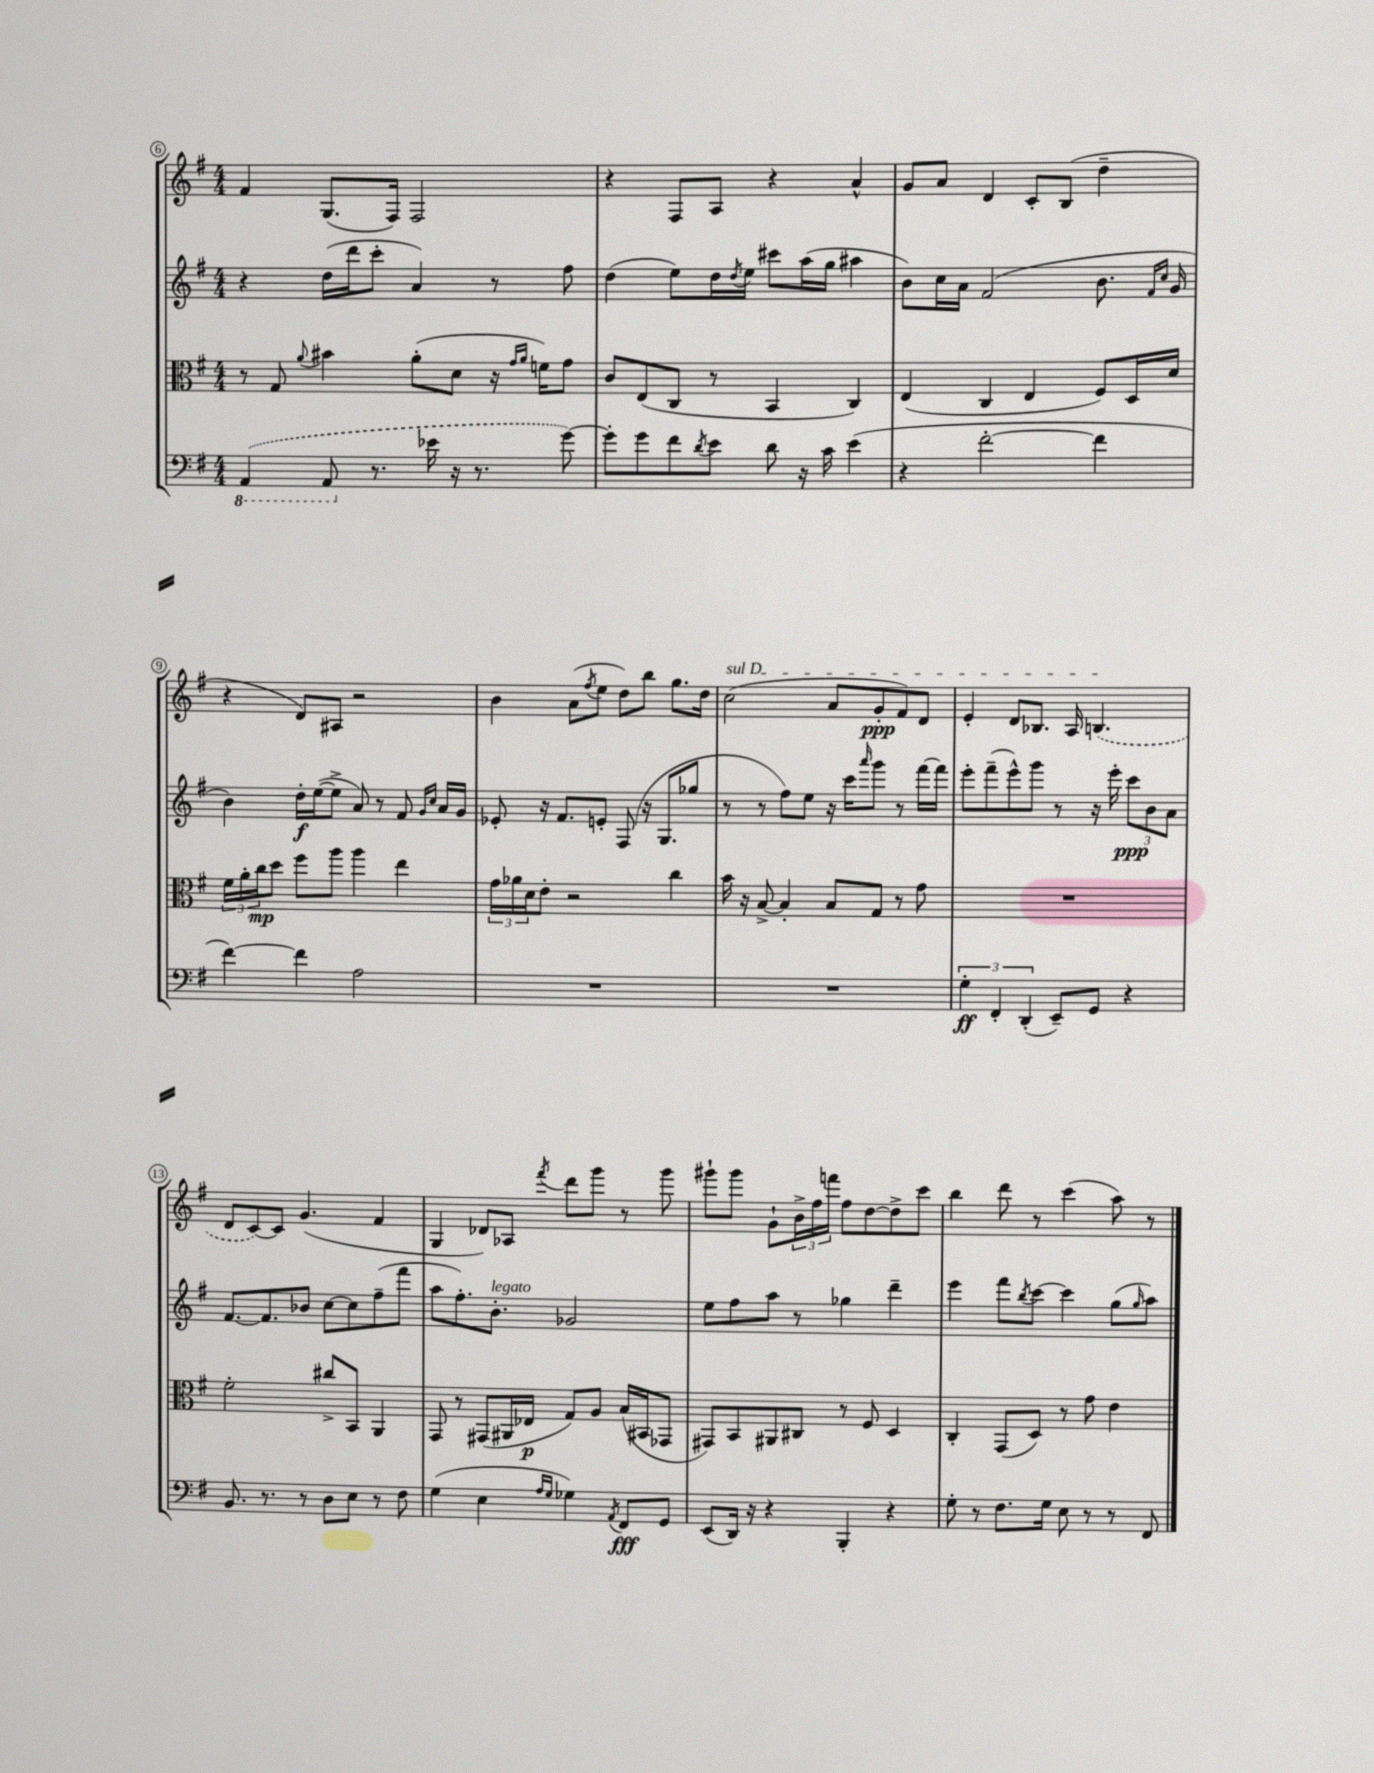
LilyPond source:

<<
\new StaffGroup <<
\new Staff = "s0" {
    \clef treble \key g \major \numericTimeSignature \time 4/4
    fis'4 g8.( fis16) fis2 |
    r4 fis8 a8 r4 a'4-^ |
    g'8 a'8 d'4 c'8-. b8( d''4-- |
    r4 d'8) ais8 r2 |
    b'4 a'8( \acciaccatura { fis''8 } e''8 d''8) b''8 g''8. d''16 |
    \once \override TextSpanner.bound-details.left.text = \markup { \italic "sul D" } c''2\startTextSpan( a'8 g'8-.\ppp fis'8) d'8 |
    e'4-. d'8 bes8. a16 \once \slurDashed b4.\stopTextSpan( |
    d'8 c'8~) c'8 g'4.( fis'4 |
    g4 des'8) aes8 \acciaccatura { fis'''8 } d'''8 g'''8 r8 g'''8 |
    gis'''8-! gis'''8 g'8-! \tuplet 3/2 { b'16-> fis''16 f'''16 } fis''8 d''8~ d''8-> c'''8 |
    b''4 d'''8 r8 c'''4( a''8) r8 \bar "|." |
}
\new Staff = "s1" {
    \clef treble \key g \major \numericTimeSignature \time 4/4
    r4 d''16( d'''16 c'''8-. a'4) r8 fis''8 |
    d''4( e''8) d''16 \acciaccatura { d''8 } e''16 cis'''8 a''16( g''16 ais''4 |
    b'8) c''16 a'16 fis'2( b'8. \grace { fis'16 c''16 } g'16 |
    b'4) d''16-.\f e''16~( e''8-> a'8) r8 fis'8 \grace { g'16 c''16 } a'16 g'16 |
    ees'8-. r16 fis'8. e'8-. fis8( r16 g8. ges''8 |
    r8 r8 fis''8) e''8 r16 c'''16 \grace { a'''16 } g'''8 r8 fis'''16~ fis'''16 |
    e'''8-. fis'''8--( e'''8-^) g'''8 r8 r16 e'''16-. \tuplet 3/2 { c'''8\ppp b'8 a'8 } |
    fis'8.~ fis'8. bes'8 c''8~ c''8 fis''8--( fis'''8 |
    a''8 fis''8.-.) b'8.-.^\markup { \italic "legato" } ges'2 |
    e''8 fis''8 a''8 r8 ges''4 d'''4-- |
    e'''4 fis'''8 \acciaccatura { b''8 } c'''8~ c'''4 g''8( \grace { g''16 } a''8) \bar "|." |
}
\new Staff = "s2" {
    \clef alto \key g \major \numericTimeSignature \time 4/4
    r8 g8 \appoggiatura { a'8 } bis'4 a'8-.( d'8 r16 \grace { g'16 a'16 } f'16) g'8 |
    c'8 e8( c8 r8 b,4 c4) |
    e4( c4 e4 fis8) d16 d'16 |
    \tuplet 3/2 { fis'16 a'16-. c''16\mp } d''8 fis''8 a''8 a''4 e''4 |
    \tuplet 3/2 { g'16 aes'16 d'16 } e'8-. r2 c''4 |
    b'16 r16 b8~-> b4-. b8 g8 r8 g'8 |
    R1 |
    fis'2-. cis''8-> b,8 a,4 |
    g,8 r8 gis,8( ais,16 ees16\p g8) a8 b16( bis,16 ges,8 |
    gis,8) b,8 ais,8 cis8 r8 fis8 d4 |
    c4-. g,8( d8) r8 g'8 e'4 \bar "|." |
}
\new Staff = "s3" {
    \clef bass \key g \major \numericTimeSignature \time 4/4
    \ottava #-1 \once \slurDashed a,,4( a,,8 \ottava #0 r8. ees'16 r16 r8. g'8~) |
    g'8-. g'8 fis'8 \acciaccatura { d'8 } e'8 d'8 r16 c'16 e'4( |
    r4 fis'2~-. fis'4 |
    fis'4~) fis'4 a2 |
    R1 |
    R1 |
    \tuplet 3/2 { g4-.\ff fis,4-. d,4-.( } e,8--) g,8 r4 |
    b,8. r8. r8 d8 e8 r8 fis8 |
    g4( e4 \grace { a16 g16 } ges4) \acciaccatura { a,8 } fis,8\fff g,8 |
    e,8( d,16) r16 r4 b,,4-. r4 |
    g8-. r8 fis8. g16 e8 r8 r8 fis,8 \bar "|." |
}
>>
>>
\layout { \context { \Score currentBarNumber = #6 \override BarNumber.stencil = #(make-stencil-circler 0.1 0.3 ly:text-interface::print) } }
